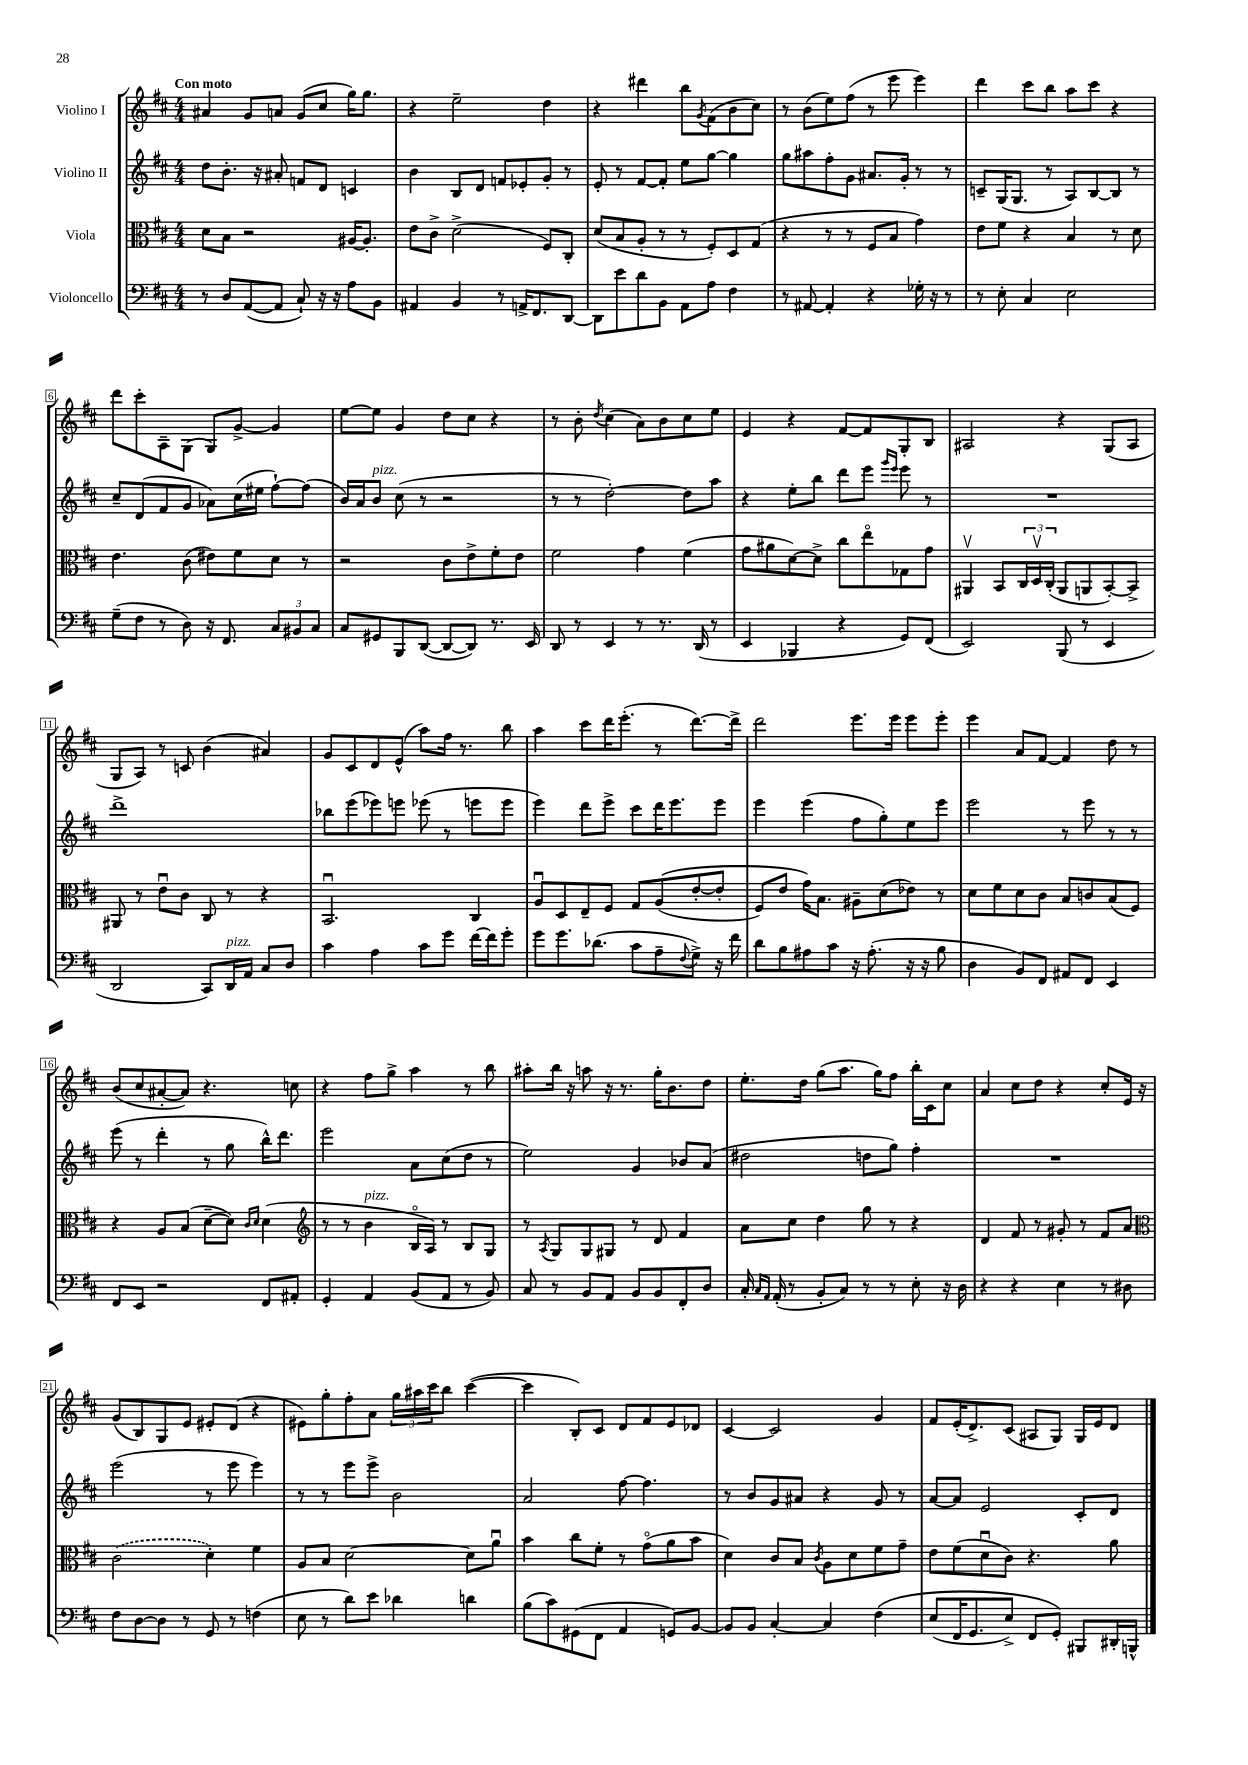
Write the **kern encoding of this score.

**kern	**kern	**kern	**kern
*staff4	*staff3	*staff2	*staff1
*clefF4	*clefC3	*clefG2	*clefG2
*k[f#c#]	*k[f#c#]	*k[f#c#]	*k[f#c#]
*M4/4	*M4/4	*M4/4	*M4/4
8r	8d\L	8dd\L	4a#/
8D/L	8B\J	8.b'\J	.
([8AA/	2r	.	8g/L
.	.	16r	.
8AA/]J	.	8a#'/	8a/J
8C#`/)	.	8f/L	(8g/L
16r	.	8d/J	8cc#/J
16r	.	.	.
8A\L	[16A#/LK	4c/	16gg\LK)
.	8.A#'/]J	.	8.gg\J
8BB\J	.	.	.
=	=	=	=
4AA#/	8e\L	4b\	4r
.	8c#^\J	.	.
4BB/	(2d^\	8B/L	2ee~\
.	.	8d/J	.
8r	.	8f/L	.
16AA^/LK	.	8e-'/	.
8.FF#/	.	.	.
.	8F#/L)	8g'/J	4dd\
[8DD/J	8C#'/J	8r	.
=	=	=	=
8DD\]L	(8d/L	8e'/	4r
8e\	8B/	8r	.
8d\	8A'/J	[8f#/L	4ddd#\
8BB\J	8r	8f#'/]J	.
8AA\L	8r	8ee\L	8bb\L
.	.	.	8qg/
8A\J	8F#'/L)	[8gg\J	(8f#\
4F#\	8D/	4gg\]	8b\
.	(8G/J	.	8cc#\J)
=	=	=	=
8r	4r	8gg\L	8r
[8AA#/	.	8aa#\	(8b\L
4AA#'/]	8r	8ff#'\	8ee\)
.	8r	8g\J	(8ff#\J
4r	8F#/L	8.a#/L	8r
.	8B/J	.	8eee\
.	.	16g'/Jk	.
16G-'\	4g\)	8r	4eee\)
16r	.	.	.
8r	.	8r	.
=	=	=	=
8r	8e\L	8c~/L	4ddd\
8E'\	8f#\J	(16G/K	.
.	.	8.G/J	.
4C#/	4r	.	8ccc#\L
.	.	8r	8bb\J
2E\	4B/	8A/L)	8aa\L
.	.	[8B/	8ccc#\J
.	8r	8B/]J	4r
.	8d\	8r	.
=	=	=	=
(8G~\L	4.e\	8cc#~/L	8ddd\L
8F#\J	.	(8d/	8ccc#'\
8r	.	8f#/	8A~\
8D\)	(8c#\	8g/J	(8G\J
16r	8e#\L)	8a-\L)	8G/L)
8.FF#/	.	.	.
.	8f#\	(16cc#\L	[8g^/J
.	.	16ee#\JJ	.
12C#/L	8d\J	[8ff#`\L)	4g/]
12BB#/	.	.	.
.	8r	(8ff#\]J	.
12C#/J	.	.	.
=	=	=	=
8C#/L	2r	16b/LL)	[8ee\L
.	.	16a/J	.
8GG#/	.	8b/J	8ee\]J
8BBB/	.	(8cc#\	4g/
([8DD/J	.	8r	.
8DD/_L	8c#\L	2r	8dd\L
8DD/]J)	8e^\	.	8cc#\J
8.r	8f#'\	.	4r
.	8e\J	.	.
16EE/	.	.	.
=	=	=	=
8DD/	2f#\	8r	8r
8r	.	8r	8b'\
.	.	.	8qdd/
4EE/	.	[2dd'\)	(4cc#\
8r	4g\	.	8a\L)
8.r	.	.	8b\
.	(4f#\	8dd\]L	8cc#\
(16DD/	.	.	.
8r	.	8aa\J	8ee\J
=	=	=	=
4EE/	8g\L	4r	4e/
.	8a#\	.	.
4BBB-/	[8d\)	8ee'\L	4r
.	8d^\]J	8bb\J	.
4r	8cc#\L	8ddd\L	[8f#/L
.	8eeo\	8eee\J	8f#/]
.	.	16qqggg/LL	.
.	.	16qqeee/JJ	.
8GG/L)	8G-\	8eee\	8G'/
(8FF#/J	8g\J	8r	8B/J
=	=	=	=
2EE/)	4AA#v/	1r	2A#/
.	8BB/L	.	.
.	24C#/L	.	.
.	24Dv/	.	.
.	(24C#'/JJ	.	.
(8BBB/	8AA#/L	.	4r
8r	8AA/	.	.
4EE/	[8BB'/)	.	(8G/L
.	8BB^/]J	.	8A#/J
=	=	=	=
2DD/	8AA#/	1ddd^	8G/L
.	8r	.	8A/J)
.	8eu\L	.	8r
.	8c#\J	.	8c/
8CC#/L)	8C#/	.	(4b\
16DD/L	8r	.	.
16AA/JJ	.	.	.
8C#/L	4r	.	4a#/)
8D/J	.	.	.
=	=	=	=
4c#\	2.BBu/	8bb-\L	8g/L
.	.	(8eee\	8c#/
4A\	.	8eee-\)	8d/
.	.	8eee\J	(8e^^/J
8c#\L	.	(8eee-\	8aa\L)
8g\J	.	8r	16ff#\Jk
.	.	.	8.r
[16f#\LL	4C#/	8eee\L	.
16f#\]J	.	.	.
8g'\J	.	8eee\J	8bb\
=	=	=	=
8g\L	8Au/L	4eee\)	4aa\
8.g\	8D/	.	.
.	8E~/	8ddd\L	8ccc#\L
(8.d-\J	.	.	.
.	8F#/J	8eee^\J	16ddd\K
.	.	.	(8.eee'\J
8c#\L	8G/L	8ccc#\L	.
8A~\	&((8A/	16ddd\K	8r
.	.	8.eee\	.
8qqF#/	.	.	.
8G^\J)	[8e'/	.	[8.ddd\L)
16r	8e'/]J	8eee\J	.
16f#\	.	.	16ddd^\]Jk
=	=	=	=
8d\L	8F#/L)	4eee\	2ddd\
8B\	8e/J	.	.
8A#\	16g\LK&)	(4eee\	.
.	8.B\J	.	.
8c#\J	.	.	.
16r	8A#~\L	8ff#\L	8.eee\L
(8.A#'\	.	.	.
.	(8d\	8gg'\)	.
.	.	.	16eee\Jk
16r	8e-\J)	8ee\	8eee\L
16r	.	.	.
8B\	8r	8eee\J	8eee'\J
=	=	=	=
4D\	8d\L	2eee\	4eee\
.	8f#\	.	.
8BB/L)	8d\	.	8a/L
8FF#/J	8c#\J	.	[8f#/J
8AA#/L	8B/L	8r	4f#/]
8FF#/J	8c/	8eee\	.
4EE/	(8B/	8r	8dd\
.	8F#/J)	8r	8r
=	=	=	=
8FF#/L	4r	(8eee\	(8b/L
8EE/J	.	8r	8cc#/
2r	8A/L	4ddd'\	[8a#'/
.	(8B/J	.	8a#/]J)
.	[8d~\L	8r	4.r
.	8d\]J)	8gg\	.
.	16qqc#/LL	.	.
.	16qqd/JJ	.	.
8FF#/L	(4d\	16bb^^\LK)	.
.	.	8.ddd\J	.
8AA#'/J	.	.	8cc\
=	=	=	=
*	*clefG2	*	*
4GG'/	8r	2eee\	4r
.	8r	.	.
4AA/	4b\	.	8ff#\L
.	.	.	8gg^\J
(8BB/L	16Bo/LL	8a\L	4aa\
.	16A/JJ)	.	.
8AA/J	8r	(8cc#\	.
8r	8B/L	8dd\J	8r
8BB/)	8G/J	8r	8bb\
=	=	=	=
8C#/	8r	2ee\)	8aa#'\L
.	8qA/	.	.
8r	8G/L	.	16bb\Jk
.	.	.	16r
8BB/L	8G/	.	8aa\
8AA/J	8G#/J	.	16r
.	.	.	8.r
8BB/L	8r	4g/	.
8BB/	8d/	.	16gg'\LK
.	.	.	8.b\
8FF#'/	4f#/	8b-/L	.
8D/J	.	(8a/J	8dd\J
=	=	=	=
16C#'/	8a\L	2dd#\	8.ee'\L
16qqC#/LL	.	.	.
16qqAA/JJ	.	.	.
(16AA'/	.	.	.
8r	8cc#\J	.	.
.	.	.	16dd\Jk
8BB'/L	4dd\	.	(8gg\L
8C#/J)	.	.	8.aa\J
8r	8gg\	8dd\L	.
.	.	.	16gg\LK)
8r	8r	8gg\J)	8ff#\J
8E'\	4r	4ff#'\	16bb'\LL
.	.	.	16c#\J
16r	.	.	8cc#\J
16D\	.	.	.
=	=	=	=
4r	4d/	1r	4a/
4r	8f#/	.	8cc#\L
.	8r	.	8dd\J
4E\	8g#'/	.	4r
.	8r	.	.
8r	8f#/L	.	8cc#'/L
8D#\	8a/J	.	16e/Jk
.	.	.	16r
=	=	=	=
*	*clefC3	*	*
8F#\L	(2c#\	(2eee\	(8g/L
[8D\	.	.	8B/)
8D\]J	.	.	8G/
8r	.	.	8e/J
8GG/	4d'\)	8r	8e#'/L
8r	.	8eee\	(8d/J
(4F\	4f#\	4eee\)	4r
=	=	=	=
8E\	8A/L	8r	8e#\L)
8r	8B/J	8r	8gg'\
8d\L)	[2d\	8eee\L	8ff#'\
8e\J	.	8eee^\J	8a\J
4d-\	.	2b\	24gg\LL
.	.	.	24aa#\
.	.	.	24ccc#\J
.	.	.	8bb\J
4d\	8d\]L	.	([4ccc#\
.	8au\J	.	.
=	=	=	=
(8B\L	4b\	2a/	4ccc#\]
8c#\)	.	.	.
(8GG#\	8cc#\L	.	8B'/L)
8FF#\J	8f#'\J	.	8c#/J
4AA/	8r	[8ff#\	8d/L
.	(8go\L	4.ff#\]	8f#/
8GG/L)	8a\	.	8e/
[8BB/J	8b\J	.	8d-/J
=	=	=	=
8BB/]L	4d\)	8r	[4c#/
8BB/J	.	8b/L	.
[4C#'/	8c#/L	8g/	2c#/]
.	8B/J	8a#/J	.
.	8qc#/	.	.
4C#/]	8A\L	4r	.
.	8d\	.	.
&(4F#\	8f#\	8g/	4g/
.	8g~\J	8r	.
=	=	=	=
(8E/L	8e\L	[8a/L	8f#/L
16FF#/K	(8f#\	8a/]J	(16e'/K
8.GG/	.	.	8.d^/)
.	8du\	2e/	.
8E^/J)	8c#\J)	.	(8c#/J
8FF#/L	4.r	.	8A#/L
8GG'/J&)	.	.	8G/J)
8BBB#/L	.	8c#'/L	16G/LL
.	.	.	16e/J
16DD#'/L	8a\	8d/J	8d/J
16BBB^^/JJ	.	.	.
==	==	==	==
*-	*-	*-	*-
